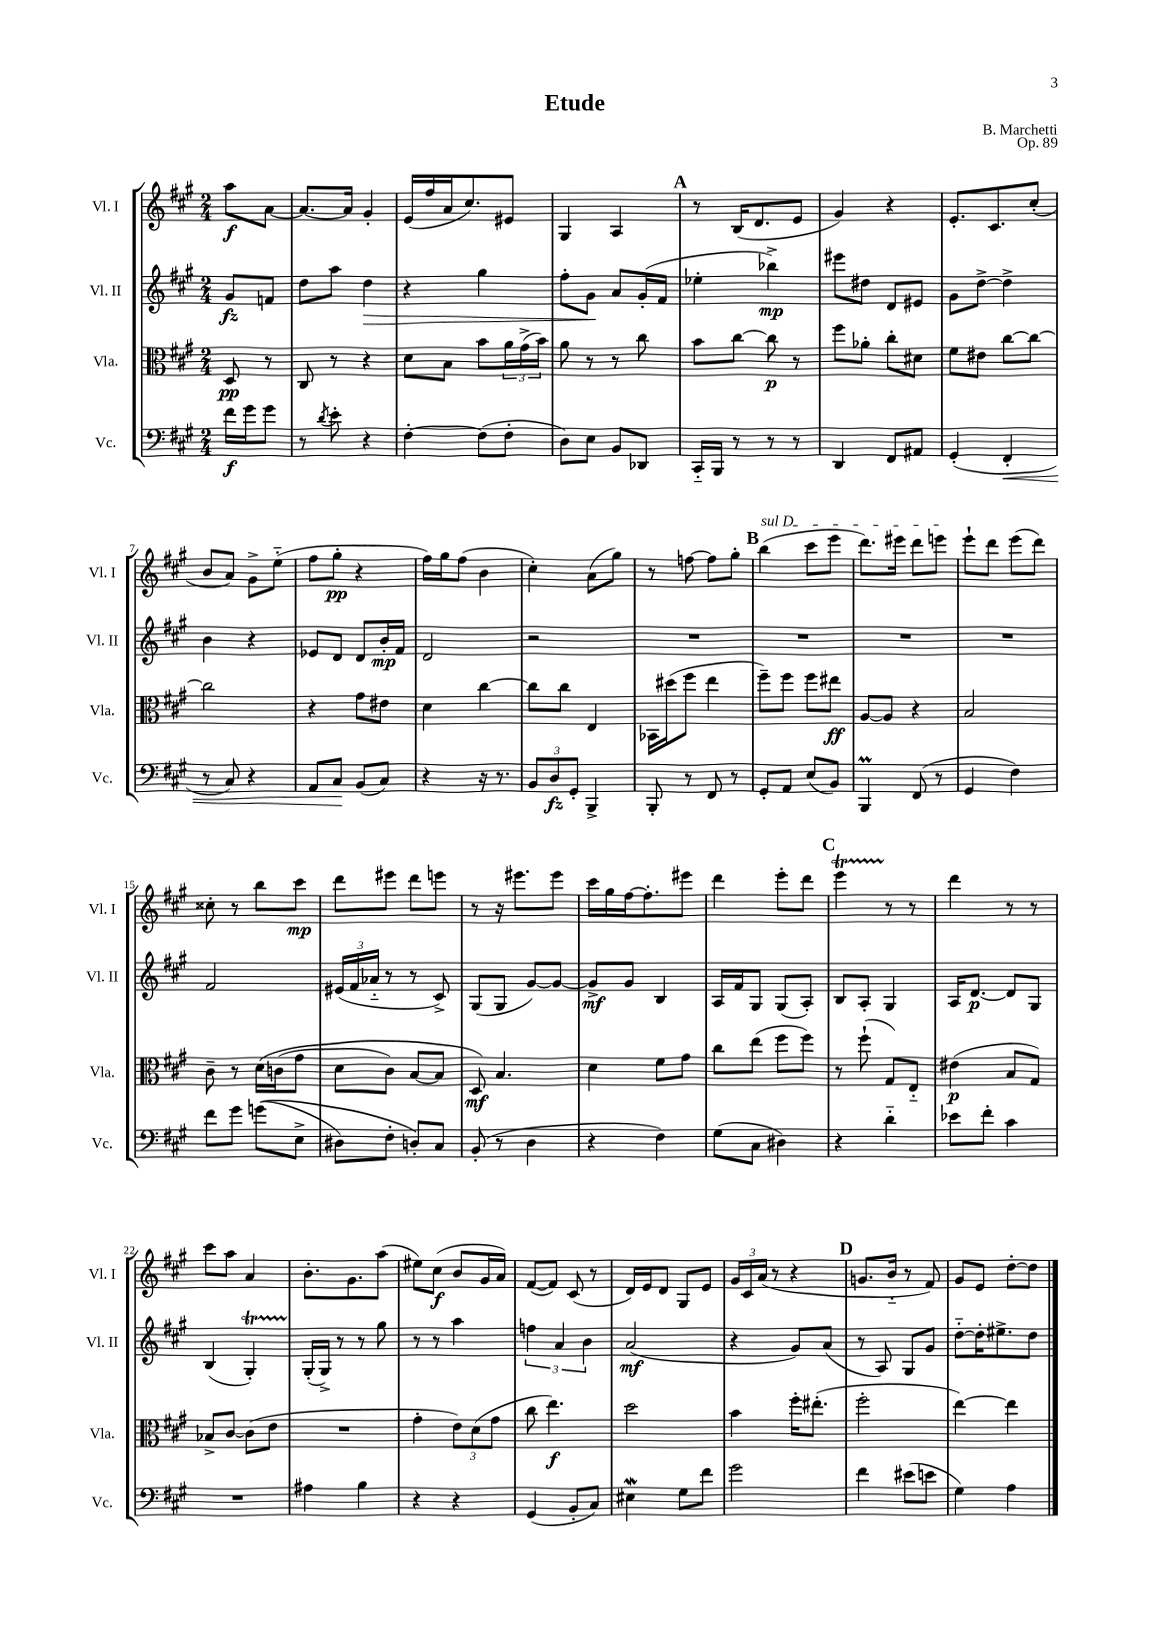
\header { title = "Etude" composer = "B. Marchetti" opus = "Op. 89" }
<<
\new StaffGroup <<
\new Staff = "s0" \with { instrumentName = "Vl. I" shortInstrumentName = "Vl. I" } {
    \clef treble \key a \major \numericTimeSignature \time 2/4 \partial 4
    a''8\f a'8~ |
    a'8.~ a'16 gis'4-. |
    e'16( fis''16 a'16 cis''8.) eis'8 |
    gis4 a4 |
    \mark \markup { \bold "A" } r8 b16( d'8. e'8 |
    gis'4) r4 |
    e'8.-. cis'8. cis''8-.( |
    b'8 a'8) gis'8-> e''8-_( |
    fis''8 gis''8-.\pp r4 |
    fis''16) gis''16 fis''8( b'4 |
    cis''4-.) a'8( gis''8) |
    r8 f''8~ f''8 gis''8-. |
    \mark \markup { \bold "B" } \once \override TextSpanner.bound-details.left.text = \markup { \italic "sul D" } b''4\startTextSpan( cis'''8 e'''8 |
    d'''8.) eis'''16 d'''8 e'''8\stopTextSpan |
    e'''8-! d'''8 e'''8( d'''8) |
    cisis''8-. r8 b''8 cis'''8\mp |
    d'''8 eis'''8 d'''8 e'''8 |
    r8 r16 eis'''8. eis'''8 |
    cis'''16 gis''16 fis''16~ fis''8.-. eis'''8 |
    d'''4 e'''8-. d'''8 |
    \mark \markup { \bold "C" } e'''4\startTrillSpan r8\stopTrillSpan r8 |
    d'''4 r8 r8 |
    cis'''8 a''8 a'4 |
    b'8.-. gis'8. a''8( |
    eis''8) cis''8\f( b'8 gis'16 a'16) |
    fis'8~( fis'8) cis'8( r8 |
    d'16) e'16 d'8 gis8 e'8 |
    \tuplet 3/2 { gis'16 cis'16 a'16( } r8 r4 |
    \mark \markup { \bold "D" } g'8. b'16-_ r8 fis'8) |
    gis'8 e'8 d''8~-. d''8 \bar "|." |
}
\new Staff = "s1" \with { instrumentName = "Vl. II" shortInstrumentName = "Vl. II" } {
    \clef treble \key a \major \numericTimeSignature \time 2/4 \partial 4
    gis'8\fz f'8 |
    d''8 a''8 d''4\> |
    r4 gis''4 |
    fis''8-. gis'8\! a'8 gis'16-.( fis'16 |
    \mark \markup { \bold "A" } ees''4-. bes''4->\mp) |
    eis'''8 dis''8 d'8 eis'8 |
    gis'8 d''8~-> d''4-> |
    b'4 r4 |
    ees'8 d'8 d'8 b'16-.\mp fis'16 |
    d'2 |
    r2 |
    R2 |
    \mark \markup { \bold "B" } R2 |
    R2 |
    R2 |
    fis'2 |
    \tuplet 3/2 { eis'16( fis'16 aes'16-_ } r8 r8 cis'8->) |
    gis8( gis8 gis'8~) gis'8~ |
    gis'8->\mf gis'8 b4 |
    a16 fis'16 gis8 gis8( a8-.) |
    \mark \markup { \bold "C" } b8 a8-. gis4 |
    a16 d'8.~\p d'8 gis8 |
    b4( gis4-.\startTrillSpan) |
    gis16-.\stopTrillSpan( gis16->) r8 r8 gis''8 |
    r8 r8 a''4 |
    \tuplet 3/2 { f''4 a'4 b'4 } |
    a'2\mf( |
    r4 gis'8) a'8( |
    \mark \markup { \bold "D" } r8 a8) gis8 gis'8 |
    d''8~-_ d''16-. eis''8.-> d''8 \bar "|." |
}
\new Staff = "s2" \with { instrumentName = "Vla." shortInstrumentName = "Vla." } {
    \clef alto \key a \major \numericTimeSignature \time 2/4 \partial 4
    d8\pp r8 |
    cis8 r8 r4 |
    d'8 b8 b'8 \tuplet 3/2 { a'16 gis'16->( b'16) } |
    a'8 r8 r8 cis''8 |
    \mark \markup { \bold "A" } b'8 cis''8~ cis''8\p r8 |
    fis''8 aes'8-. cis''8-. dis'8 |
    fis'8 eis'8 cis''8~ cis''8~ |
    cis''2 |
    r4 gis'8 eis'8 |
    d'4 cis''4~ |
    cis''8 cis''8 e4 |
    bes,16 dis''16( fis''8 e''4 |
    \mark \markup { \bold "B" } fis''8--) fis''8 fis''8 eis''8\ff |
    a8~ a8 r4 |
    b2 |
    cis'8-- r8 d'16\( c'16( gis'8 |
    d'8 cis'8) b8~ b8 |
    d8\mf\) b4. |
    d'4 fis'8 gis'8 |
    cis''8 e''8( fis''8 fis''8) |
    \mark \markup { \bold "C" } r8 fis''8-!( gis8) e8-_ |
    eis'4\p( b8 gis8) |
    bes8-> cis'8~ cis'8( e'8 |
    R2 |
    gis'4-. \tuplet 3/2 { e'8) d'8( gis'8 } |
    cis''8 e''4.\f) |
    d''2 |
    b'4 fis''16-. eis''8.-.( |
    \mark \markup { \bold "D" } fis''2-. |
    e''4~) e''4 \bar "|." |
}
\new Staff = "s3" \with { instrumentName = "Vc." shortInstrumentName = "Vc." } {
    \clef bass \key a \major \numericTimeSignature \time 2/4 \partial 4
    fis'16\f gis'16 gis'8 |
    r8 \acciaccatura { d'8 } e'8-. r4 |
    fis4~-. fis8( fis8-. |
    d8) e8 b,8 des,8 |
    \mark \markup { \bold "A" } cis,16-_ b,,16 r8 r8 r8 |
    d,4 fis,8 ais,8 |
    gis,4-.( fis,4-.\< |
    r8 cis8) r4 |
    a,8 cis8\! b,8( cis8) |
    r4 r16 r8. |
    \tuplet 3/2 { b,8 d8\fz gis,8-. } b,,4-> |
    b,,8-. r8 fis,8 r8 |
    \mark \markup { \bold "B" } gis,8-. a,8 e8( b,8) |
    b,,4\prall fis,8( r8 |
    gis,4 fis4) |
    fis'8 gis'8 g'8(\( e8-> |
    dis8) fis8-. d8-.\) cis8 |
    b,8-.( r8 d4 |
    r4 fis4) |
    gis8( cis8 dis4) |
    \mark \markup { \bold "C" } r4 d'4-_ |
    ees'8 fis'8-. cis'4 |
    R2 |
    ais4 b4 |
    r4 r4 |
    gis,4( b,8-. cis8) |
    eis4\mordent gis8 fis'8 |
    gis'2 |
    \mark \markup { \bold "D" } fis'4 eis'8( e'8 |
    gis4) a4 \bar "|." |
}
>>
>>
